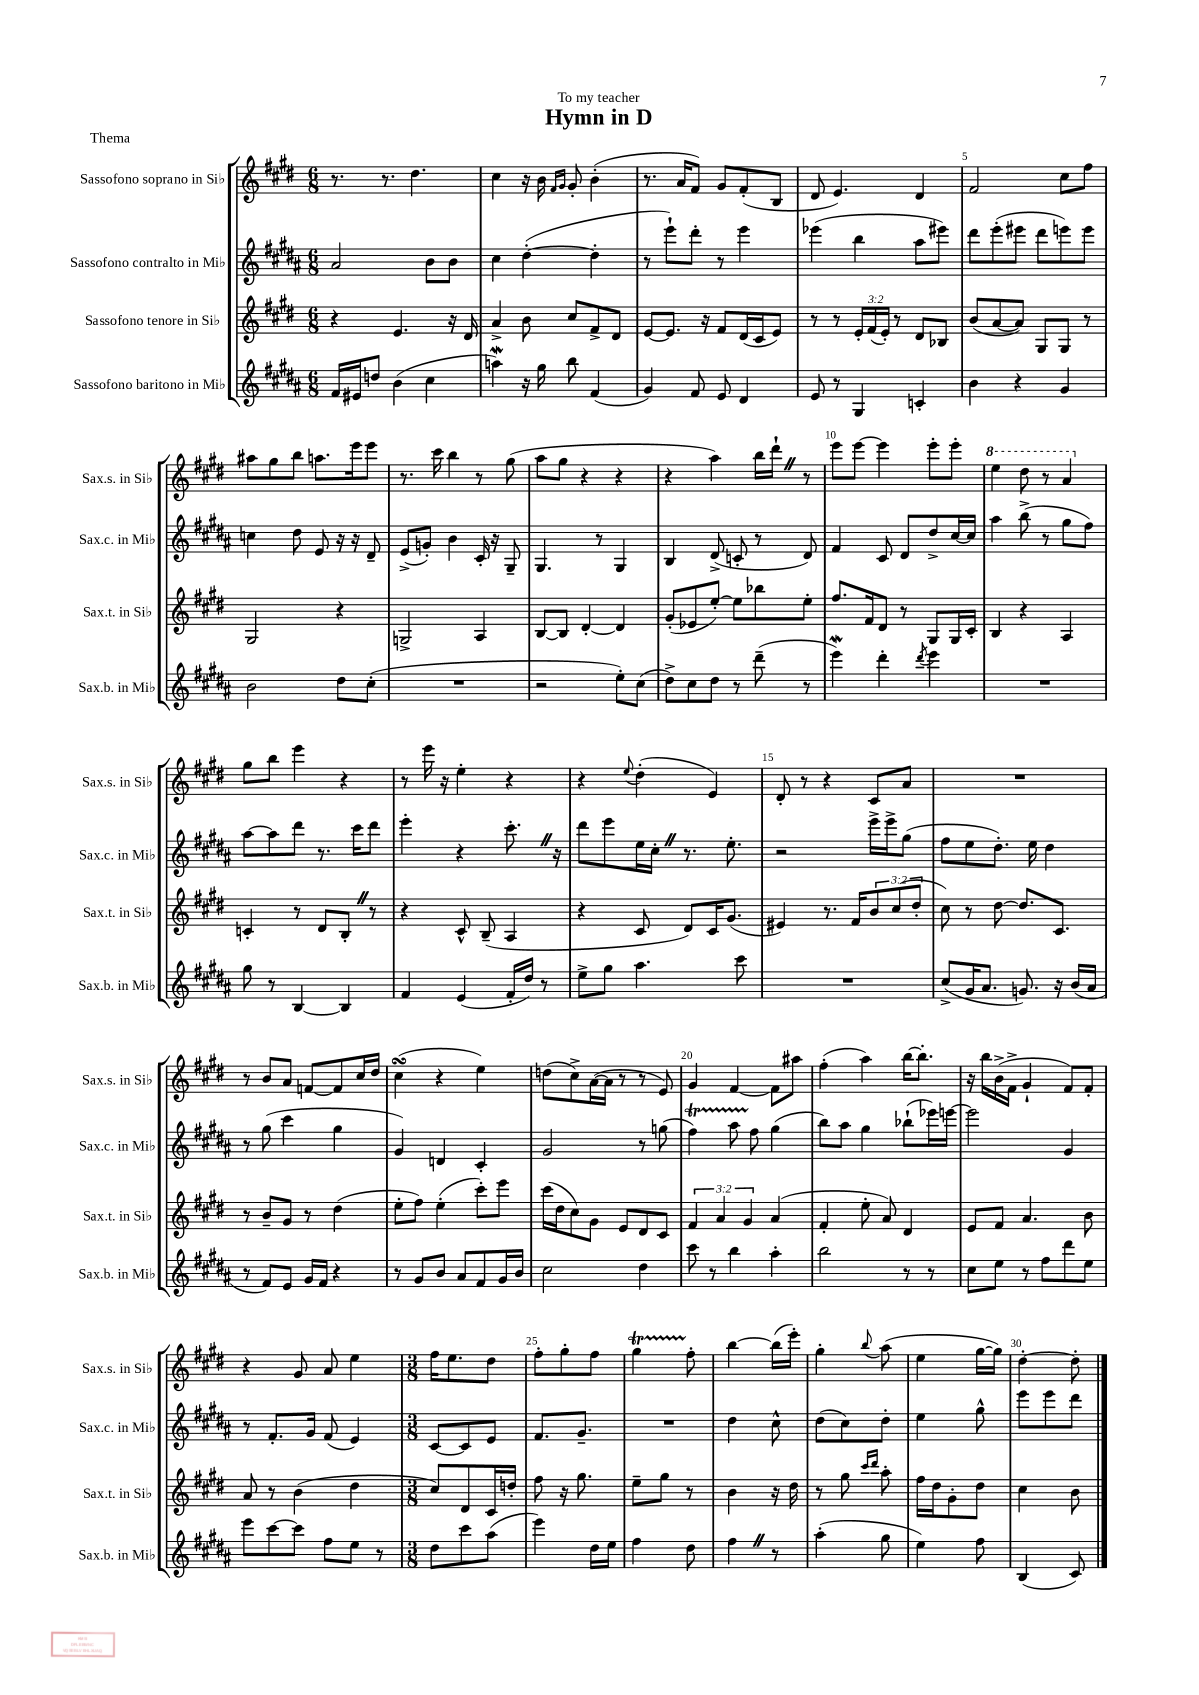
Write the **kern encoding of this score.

**kern	**kern	**kern	**kern
*staff4	*staff3	*staff2	*staff1
*clefG2	*clefG2	*clefG2	*clefG2
*k[f#c#g#d#a#]	*k[f#c#g#d#]	*k[f#c#g#d#a#]	*k[f#c#g#d#]
*M6/8	*M6/8	*M6/8	*M6/8
16f#	4r	2a#	8.r
16e#	.	.	.
8dd	.	.	.
.	.	.	8.r
(4b	4.e	.	.
.	.	.	4.dd#
4cc#	.	8b	.
.	16r	8b	.
.	16d#	.	.
=	=	=	=
4aa)	4a^	4cc#	4cc#
16r	8b	([4dd#'	16r
16gg#	.	.	16b
.	.	.	16qqf#
.	.	.	16qqg#
8bb	8cc#	.	8g#'
(4f#	8f#^	4dd#']	(4b'
.	8d#	.	.
=	=	=	=
4g#)	[8e	8r	8.r
.	8.e]	8eee`)	.
.	.	.	16a
8f#	.	8ddd#'	8f#)
.	16r	.	.
8e	8f#	8r	8g#
4d#	(16d#	4eee	(8f#'
.	16c#	.	.
.	8e)	.	8B
=	=	=	=
8e	8r	(4eee-	8d#
8r	8r	.	4.e)
4G#	24e'	4bb	.
.	(24f#	.	.
.	24e')	.	.
.	8r	.	.
4c'	8d#	8aa#	4d#
.	8B-	8eee#)	.
=	=	=	=
4b	(8b	8ddd#	2f#
.	[8a	(8eee'	.
4r	8a])	8eee#	.
.	8G#	8ddd#	.
4g#	8G#	8eee)	8cc#
.	8r	8eee	8ff#
=	=	=	=
2b	2G#	4cc	8aa#
.	.	.	8gg#
.	.	8dd#	8bb
.	.	8e	8.aa
8dd#	4r	16r	.
.	.	16r	16eee
(8cc#'	.	8d#~	8eee
=	=	=	=
2.r	2G^	(8e^	8.r
.	.	8g')	.
.	.	.	16ccc#
.	.	4b	4bb
.	4A	16c#'	8r
.	.	16r	.
.	.	8G#~	(8gg#
=	=	=	=
2r	[8B	4.G#	8aa
.	8B]	.	8gg#
.	[4d#'	.	4r
.	.	8r	.
8ee')	4d#]	4G#	4r
(8cc#	.	.	.
=	=	=	=
8dd#^)	(8g#'	4B	4r
8cc#	8e-	.	.
8dd#	[8ee')	(8d#^	4aa)
8r	8ee]	8c'	.
(8ddd#~	8bb-	8r	16bb
.	.	.	16ddd#`
8r	8ee'	8d#)	8r
=	=	=	=
4eee)	8.ff#	4f#	8eee
.	.	.	[8eee
.	16f#	.	.
4ddd#'	8d#	8c#	4eee]
.	8r	8d#	.
8qddd#	.	.	.
4eee	8G#	8dd#^	8eee'
.	16G#	[16cc#	8eee'
.	16c#'	16cc#]	.
=	=	=	=
2.r	4B	4aa#	4eee
.	4r	(8bb^	8ddd#
.	.	8r	8r
.	4A	8gg#	4aa
.	.	8ff#)	.
=	=	=	=
8gg#	4c'	[8aa#	8gg#
8r	.	8aa#]	8bb
[4B	8r	8ddd#	4eee
.	8d#	8.r	.
4B]	8B'	.	4r
.	.	16ccc#	.
.	8r	8ddd#	.
=	=	=	=
4f#	4r	4eee'	8r
.	.	.	16eee
.	.	.	16r
(4e	8c#^^	4r	4ee'
.	(8B~	.	.
16f#'	4A	8.ccc#'	4r
16dd#)	.	.	.
8r	.	.	.
.	.	16r	.
=	=	=	=
8ee^	4r	8ddd#	4r
8gg#	.	8eee	.
.	.	.	8qqee
4.aa#	8c#	16ee	(4dd#'
.	.	16cc#'	.
.	8d#)	8.r	.
.	16c#	.	4e)
.	(8.g#	8.ee'	.
8ccc#	.	.	.
=	=	=	=
2.r	4e#)	2r	8d#'
.	.	.	8r
.	8.r	.	4r
.	16f#	.	.
.	12b	16eee^	8c#
.	.	16eee^	.
.	(12cc#	.	.
.	.	(8gg#	8a
.	12dd#'	.	.
=	=	=	=
(8cc#^	8cc#)	8ff#	2.r
16g#	8r	8ee	.
8.a#	.	.	.
.	[8dd#	8.dd#')	.
8.g)	8.dd#]	.	.
.	.	16ee	.
.	.	4dd#	.
16r	8.c#	.	.
(16b	.	.	.
16a#	.	.	.
=	=	=	=
8r	8r	8r	8r
8f#)	8b~	(8gg#	8b
8e	8g#	4ccc#	8a
16g#	8r	.	[8f
16f#	.	.	.
4r	(4dd#	4gg#	8f]
.	.	.	16cc#
.	.	.	16dd#
=	=	=	=
8r	8ee'	4g#)	(4cc#
8g#	8ff#)	.	.
8b	(4ee'	4d	4r
8a#	.	.	.
8f#	8ccc#')	4c#'	4ee)
16g#	8eee	.	.
16b	.	.	.
=	=	=	=
2cc#	(16ccc#	2g#	(8dd
.	16dd#	.	.
.	8cc#)	.	8cc#^)
.	8g#	.	([16a
.	.	.	16a]
.	8e	.	8r
4dd#	8d#	8r	8r
.	8c#	(8gg	8e)
=	=	=	=
8ccc#	6f#	4ff#)	4g#
8r	.	.	.
.	6a	.	.
4bb	.	8aa#	[4f#
.	6g#	.	.
.	.	8ff#	.
4aa#'	(4a	(4gg#	8f#]
.	.	.	8aa#
=	=	=	=
2bb	4f#'	8bb)	(4ff#'
.	.	8aa#	.
.	8ee'	4gg#	4aa)
.	8a)	.	.
8r	4d#	(8bb-`	[16bb
.	.	.	8.bb']
8r	.	16eee-)	.
.	.	[16eee	.
=	=	=	=
8cc#	8e	2eee]	16r
.	.	.	16bb
8ee	8f#	.	(16b^
.	.	.	16f#^
8r	4.a	.	4g#`
8ff#	.	.	.
8ddd#	.	4g#	8f#)
8ee	8b	.	8f#'
=	=	=	=
8eee	8a	8r	4r
[8ccc#	8r	8.f#'	.
8ccc#]	(4b	.	8g#
.	.	16g#	.
8ff#	.	(8f#	8a
8ee	4dd#	4e)	4ee
8r	.	.	.
=	=	=	=
*M3/8	*M3/8	*M3/8	*M3/8
8dd#	8cc#)	[8c#	16ff#
.	.	.	8.ee
8ccc#	8d#	8c#]	.
(8aa#	16c#	8e	8dd#
.	16dd'	.	.
=	=	=	=
4eee)	8ff#	8.f#	8ff#'
.	16r	.	8gg#'
.	8.gg#	8.g#~	.
16dd#	.	.	8ff#
16ee	.	.	.
=	=	=	=
4ff#	8ee~	4.r	4gg#
.	8gg#	.	.
8dd#	8r	.	8ff#'
=	=	=	=
4ff#	4b	4dd#	[4bb
8r	16r	8cc#^^	(16bb]
.	16dd#	.	16eee')
=	=	=	=
(4aa#'	8r	(8dd#	4gg#'
.	8gg#	8cc#)	.
.	16qqccc#	.	.
.	16qqddd#	.	8qqbb
8gg#	8aa'	8dd#'	(8aa
=	=	=	=
4ee)	16ff#	4ee	4ee
.	16dd#	.	.
.	8g#'	.	.
8ff#	8dd#	8gg#^^	[16gg#
.	.	.	16gg#])
=	=	=	=
(4B	4cc#	8eee	[4dd#'
.	.	8eee	.
8c#)	8b	8ddd#	8dd#']
==	==	==	==
*-	*-	*-	*-
